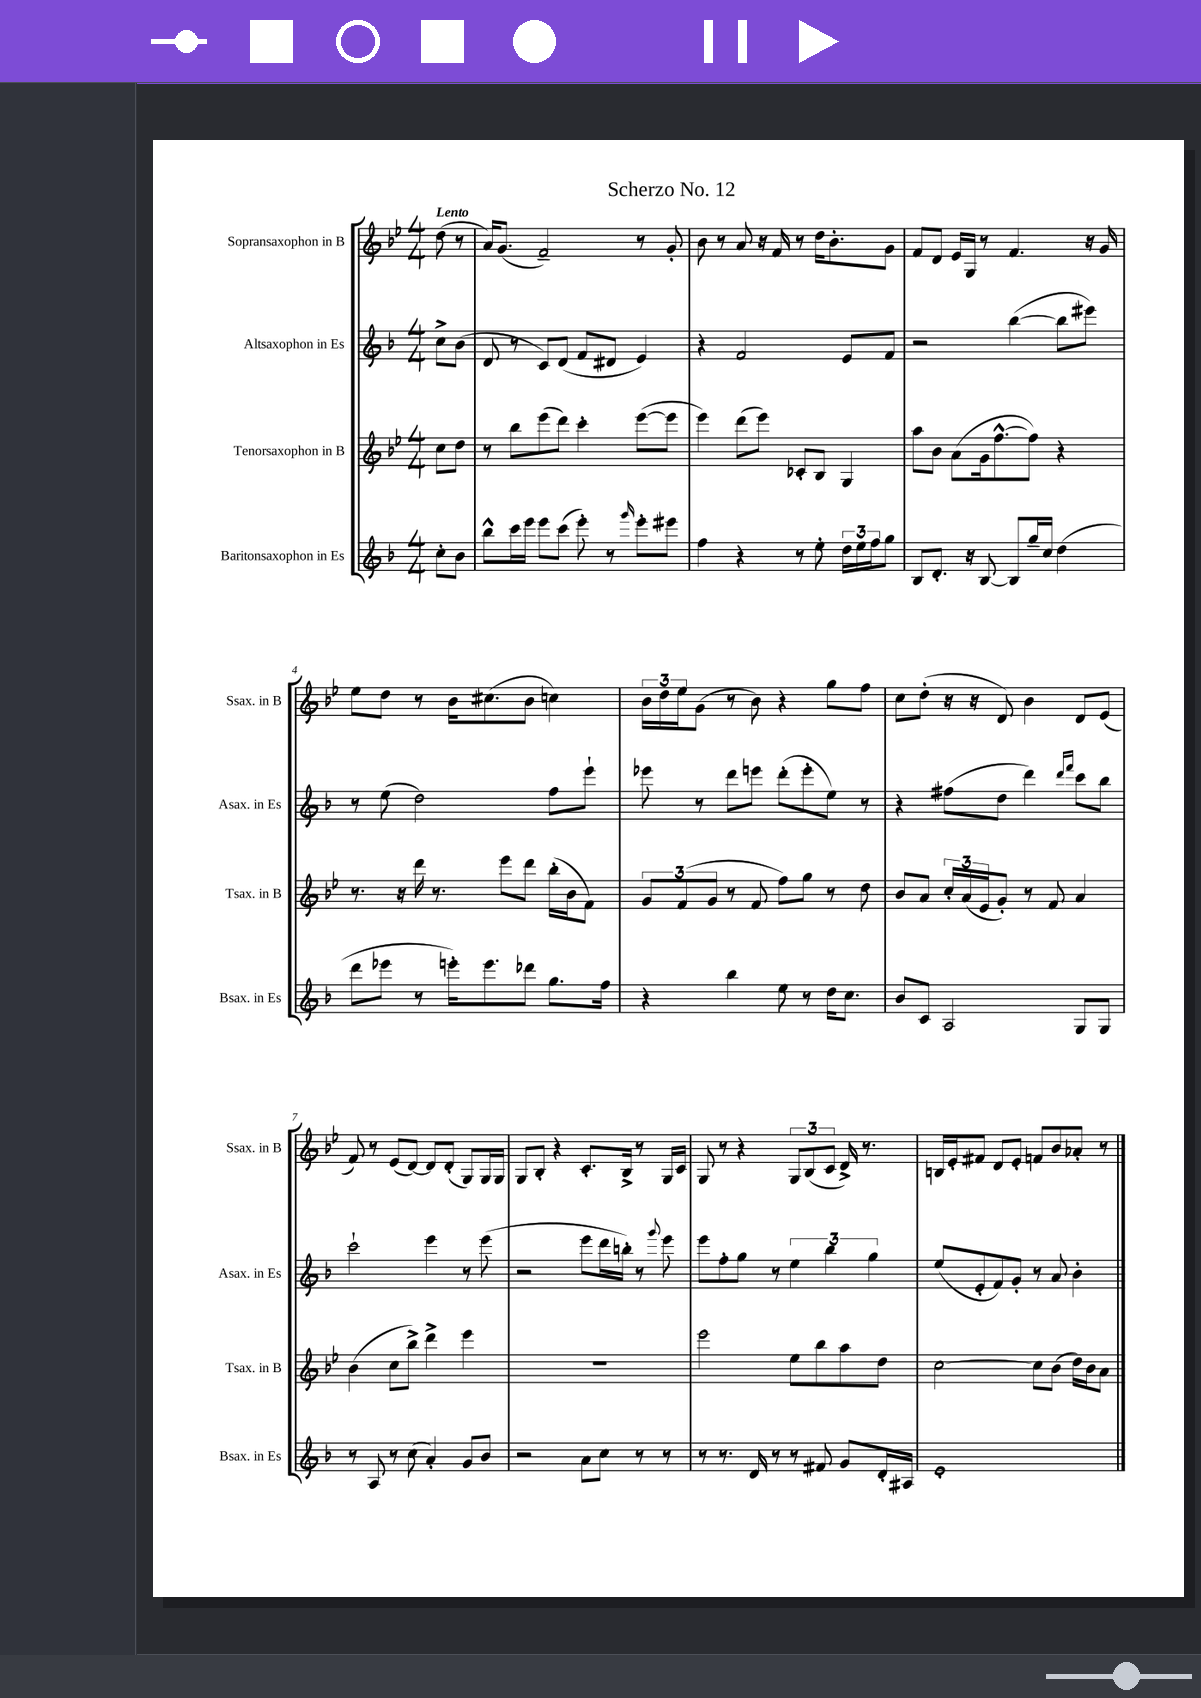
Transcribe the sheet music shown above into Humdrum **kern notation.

**kern	**kern	**kern	**kern
*part4	*part3	*part2	*part1
*staff4	*staff3	*staff2	*staff1
*I"Baritonsaxophon in Es	*I"Tenorsaxophon in B	*I"Altsaxophon in Es	*I"Sopransaxophon in B
*I'Bsax. in Es	*I'Tsax. in B	*I'Asax. in Es	*I'Ssax. in B
*clefG2	*clefG2	*clefG2	*clefG2
*k[b-]	*k[b-e-]	*k[b-]	*k[b-e-]
*M4/4	*M4/4	*M4/4	*M4/4
=	=	=	=
!	!	!	!LO:TX:a:B:t=Lento
8cc'\L	8cc\L	8cc^\L	(8dd\
8b-\J	8dd\J	(8b-\J	8r
=1	=1	=1	=1
8bb-^^\L	8r	8d/	16a/KL)
.	.	.	(8.g/J
16ccc\L	8bb-\L	8r	.
16eee\JJ	.	.	.
8eee\L	(8eee-\	8c/L)	2f~/)
(8ccc\J	8ddd\J)	(8d/J	.
8eee'\)	4ccc'\	8f/L	.
8r	.	8d#X/J	.
16qqggg/	.	.	.
8eee'\L	([8eee-\L	4e/)	8r
8eee#X\J	8eee-\J]	.	8g'/
=2	=2	=2	=2
4ff\	4eee-\)	4r	8b-\
.	.	.	8r
4r	(8ddd\L	2f/	8a/
.	8eee-\J)	.	16r
.	.	.	16f/
8r	8c-X'/L	.	8r
8ee'\	8B-/J	.	16dd\KL
.	.	.	8.b-'\
24dd\LL	4G/	8e/L	.
24ee\	.	.	.
24ff\J	.	.	.
8gg\J	.	8f/J	8g\J
=3	=3	=3	=3
8B-/L	8aa\L	2r	8f/L
8.d'/J	8b-\J	.	8d/J
.	(8a\L	.	16e-/LL
16r	.	.	16G/JJ
[8B-/	16g\k	.	8r
.	[8.ff^^\	.	.
8B-/L]	.	([4bb-\	4.f/
16gg~/L	8ff\J])	.	.
16cc/JJ	.	.	.
(4dd\	4r	8bb-\L]	.
.	.	8eee#X\J)	16r
.	.	.	16g/
!!LO:LB:g=z
=4	=4	=4	=4
8ddd\L	8.r	8r	8ee-\L
8eee-X\J	.	(8ee\	8dd\J
.	16r	.	.
8r	16ddd\	2dd\)	8r
.	8.r	.	.
16eeen'\KL)	.	.	16b-\KL
8.eee\	.	.	(8.cc#X\
.	8eee-\L	.	.
8ddd-X\J	8ddd\J	.	8b-\J
8.gg\L	(16bb-'\LL	8ff\L	4ccn\)
.	16b-\J	.	.
.	8f\J)	8eee`\J	.
16ff\Jk	.	.	.
=5	=5	=5	=5
4r	12g/L	8eee-X\	24b-\LL
.	.	.	24dd\
.	(12f/	.	24ee-\J
.	.	8r	(8g\J
.	12g/J	.	.
4bb-\	8r	8ddd\L	8r
.	8f/	8eeen\J	8b-\)
8ee\	8ff\L)	(8ddd'\L	4r
8r	8gg\J	8eee'\	.
16dd\KL	8r	8ee\J)	8gg\L
8.cc\J	.	.	.
.	8dd\	8r	8ff\J
=6	=6	=6	=6
8b-/L	8b-/L	4r	8cc\L
8c/J	8a/J	.	(8dd'\J
2A/	24cc'/LL	(8ff#X\L	16r
.	(24a/	.	.
.	.	.	16r
.	24e-/J	.	.
.	8g'/J)	8dd\J	8d/)
.	8r	4ddd\)	4b-\
.	8f/	.	.
.	.	16qqddd/LL	.
.	.	16qqfff/JJ	.
8G/L	4a/	8ccc\L	8d/L
8G/J	.	8bb-\J	(8e-/J
!!LO:LB:g=z
=7	=7	=7	=7
8r	(4b-\	2ccc`\	8f/)
8A/	.	.	8r
8r	8cc\L	.	(8e-/L
(8cc\	8bb-^\J)	.	[8d/J)
4a'/)	4ddd^\	4eee\	8d/L]
.	.	.	(8d'/J
8g/L	4eee-\	8r	8G/L)
8b-/J	.	(8eee\	16G/L
.	.	.	16G/JJ
=8	=8	=8	=8
2r	1r	2r	8G/L
.	.	.	8B-'/J
.	.	.	4r
8a\L	.	8eee\L	8.c'/L
8cc\J	.	16ddd\L	.
.	.	16bbn'\JJ)	16B-^/Jk
8r	.	8r	8r
.	.	8qqggg/	.
8r	.	8eee\	16G/LL
.	.	.	16c/JJ
=9	=9	=9	=9
8r	2eee-\	8eee\L	8G/
8.r	.	8ff'\	8r
.	.	8gg\J	4r
16d/	.	.	.
8r	.	8r	.
8r	8ee-\L	6ee\	12G/L
.	.	.	(12B-/
8f#X/	8bb-\	.	.
.	.	6bb-\	12c/J
8g/L	8aa\	.	16d^/)
.	.	.	8.r
.	.	6gg\	.
16d'/L	8dd\J	.	.
16A#X/JJ	.	.	.
=10	=10	=10	=10
1e'	[2cc\	(8ee/L	16Bn/LL
.	.	.	16e-'/J
.	.	8e'/	8f#X/J
.	.	8f/)	8d/L
.	.	8g'/J	8e-'/J
.	8cc\L]	8r	8fn/L
.	(8b-\J	8a/	8b-/
.	16dd\LL)	4b-'\	8a-X'/J
.	16b-\J	.	.
.	8a\J	.	8r
==	==	==	==
*-	*-	*-	*-
